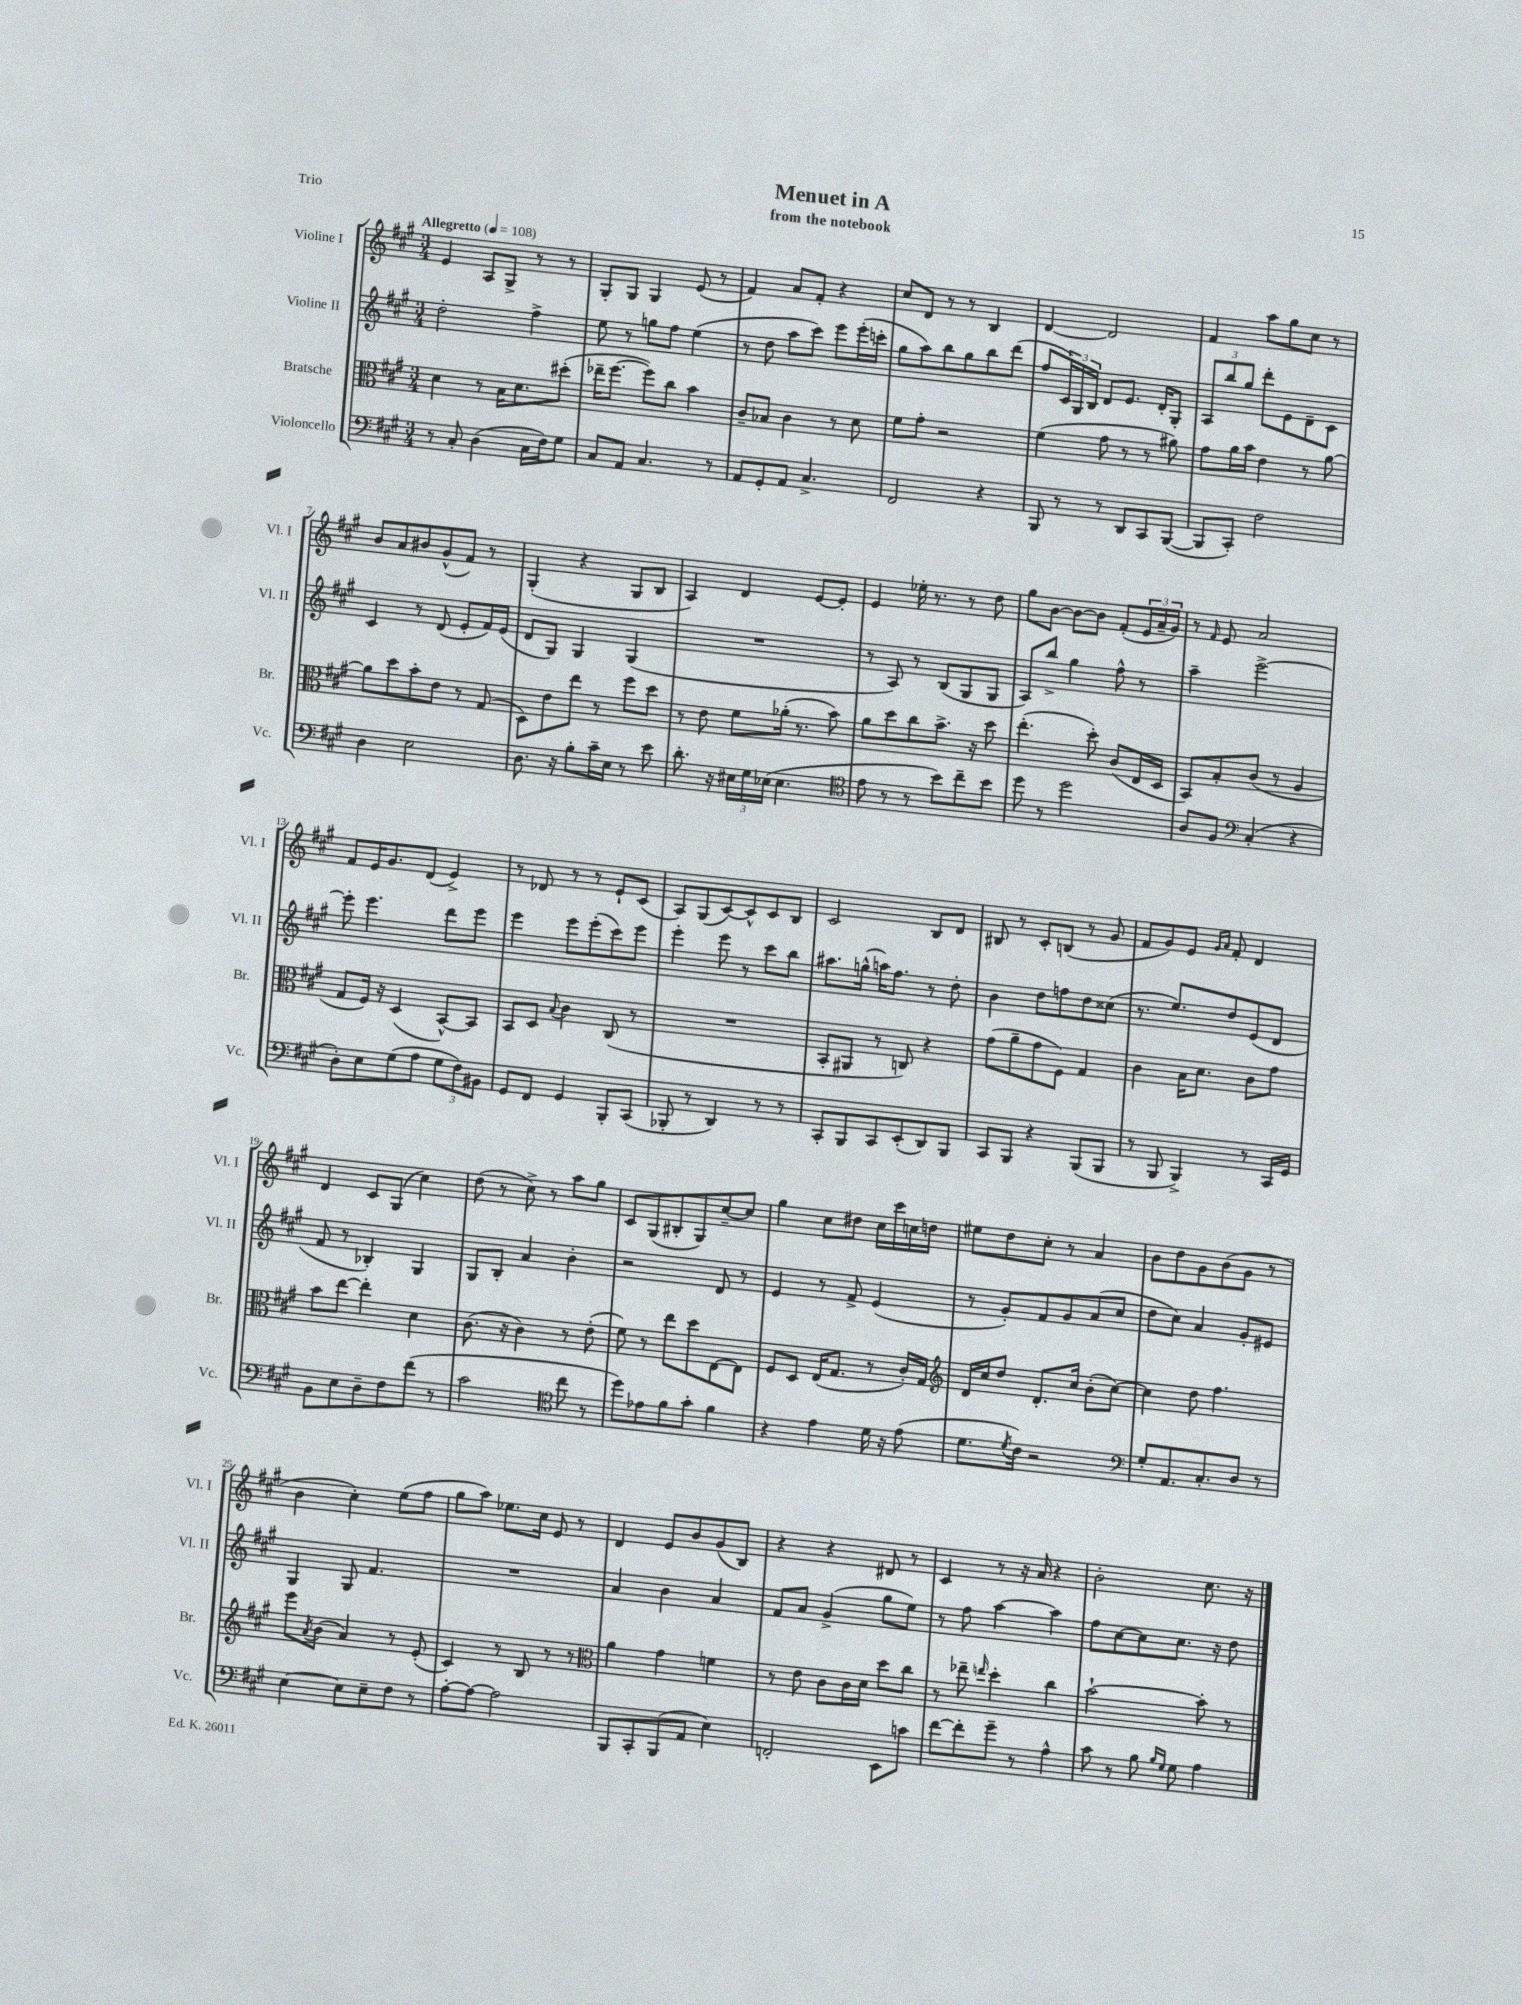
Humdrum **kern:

**kern	**kern	**kern	**kern
*staff4	*staff3	*staff2	*staff1
*clefF4	*clefC3	*clefG2	*clefG2
*k[f#c#g#]	*k[f#c#g#]	*k[f#c#g#]	*k[f#c#g#]
*M3/4	*M3/4	*M3/4	*M3/4
*MM108	*MM108	*MM108	*MM108
8r	4d	2dd'	4e
8C#'	.	.	.
(4D	8r	.	8A
.	16B	.	8G#^
.	8.d	.	.
16C#	.	4ff#^	8r
16F#)	.	.	.
8G#	(8dd#'	.	8r
=	=	=	=
8C#	16ee-~	8ee	8G#'
.	[8.ff#	.	.
8AA	.	8r	8G#
4.C#	8ff#])	8gg	4G#
.	8cc#	8ff#	.
.	4b	(4ee	(8e
8r	.	.	8r
=	=	=	=
8AA	8c#~	8r	4f#)
8GG#'	8B-	8dd	.
8AA	4c#	8aa	8a
4.C#^	.	8ccc#)	8f#'
.	8r	8eee	4r
.	8d	(16eee'	.
.	.	16ccc'	.
=	=	=	=
2FF#	8f#	8gg#	8cc#
.	8g#'	8aa)	8d
.	2r	8bb	8r
.	.	8gg#	8r
4r	.	8bb	4B
.	.	(8ddd	.
=	=	=	=
8BBB	(4f#	8ff#	[4d
8r	.	24c#)	.
.	.	24G#	.
.	.	24B	.
8r	8g#	8d	2d]
8DD	8r	8.e	.
8CC#	8r	.	.
.	.	16d'	.
([8BBB	8a#)	8G#'	.
=	=	=	=
8BBB]	8g#	12A	4f#
.	.	12bb	.
8CC#')	16a	.	.
.	.	12gg#	.
.	16b	.	.
2F#	4e	8ddd'	8aa
.	.	8e	8gg#
.	8r	8d~	8cc#
.	[8a	8c#	8r
=	=	=	=
4D	8a]	4c#	8b
.	8dd	.	8a
2E	8b'	8r	8b#
.	8e	(8d	(8g#^^
.	8r	8e'	8f#)
.	(8G#	16f#)	8r
.	.	(16e	.
=	=	=	=
8.D	8D)	8d	(4G#'
.	8e	8G#)	.
16r	.	.	.
8B'	8ee	4G#	4r
16c#~	8r	.	.
16E	.	.	.
8r	8ff#	(4G#	8G#
8e	8dd	.	8B
=	=	=	=
8.d'	8r	2.r	4A)
.	8e	.	.
16r	.	.	.
24E#	8f#	.	4d
24G#	.	.	.
(24E-	.	.	.
4.E-	(16a-'	.	.
.	8.r	.	.
.	.	.	[8e
.	8b)	.	8e']
=	=	=	=
*clefC4	*	*	*
8e	8a	8r	4e
8r	8dd	8A)	.
8r	8cc#	8r	16ee-'
.	.	.	8.r
8b)	8.b^	(8B	.
8cc#~	.	8G#	8r
.	16r	.	.
8b	8dd	8G#	8dd
=	=	=	=
8dd	(4.ee'	8A)	8gg#
8r	.	8bb^	[8b
2dd	.	4gg#	8b_
.	8dd')	.	8b]
.	(8c#	8ff#^^	(8f#'
.	16E	8r	24e
.	.	.	24a~
.	16D	.	.
.	.	.	24g#)
=	=	=	=
8A	8BB)	4aa~	8r
.	.	.	16qqf#
8F#	8B'	.	8e
*clefF4	*	*	*
(4C#'	(8c#	[2eee^	2a
.	8r	.	.
4r	4A	.	.
=	=	=	=
8D')	8G#	8eee']	8f#
8E	16F#)	4.eee	16e
.	16r	.	8.g#
(8G#	(4D	.	.
8A	.	.	(8d
12G#	[8BB^^)	8ddd	4e^)
12F#)	.	.	.
.	8BB]	8eee	.
12BB#	.	.	.
=	=	=	=
8GG#	8BB	4eee	8r
8FF#	8D	.	8d-
.	8qqB	.	.
4GG#	4c#	8eee	8r
.	.	(8eee'	8r
8BBB'	(8C#	8ccc#)	8e`
(8CC#	8r	8eee	(8c#
=	=	=	=
8BBB-'	2.r	4eee'	8A)
8r	.	.	(8G#
4DD)	.	8eee	[8c#)
.	.	8r	8c#^^]
8r	.	8ccc#	8c#
8r	.	8bb	8B
=	=	=	=
8CC#'	8BB'	8.aa#	2c#
8BBB	8AA#	.	.
.	.	(16gg^^	.
8CC#	8r	16aa)	.
.	.	8.ff#	.
(8EE'	8C)	.	.
8DD)	4r	8r	8B
8BBB	.	8dd'	8d
=	=	=	=
8CC#	(8g#	4b	8B#
8BBB	8a~	.	8r
4r	8g#	8dd	8c#'
.	8F#)	8ff	(8B
(8BBB	4G#	8dd	8r
8BBB	.	(8cc##	8g#
=	=	=	=
8r	4c#	8.r	8f#
8BBB	.	.	8g#)
.	.	8.ee)	.
4BBB^)	16B	.	8e
.	8.d	.	.
.	.	.	16qqg#
.	.	.	16qqa
.	.	8dd	8f#'
8r	8c#	(8e	4d
16CC#	8g#	8d	.
16GG#	.	.	.
=	=	=	=
8BB	8b	8f#	4d
8E	[8ee	8r	.
8D~	4ee']	4B-')	8c#
8F#	.	.	(8G#
(8f#	4d	4G#	4cc#)
8r	.	.	.
=	=	=	=
2c#	(8.c#	8G#	(8dd
.	.	8B'	8r
.	16r	.	.
.	4c#)	4a	8cc#^)
.	.	.	8r
*clefC4	*	*	*
8cc#	8r	4b'	8aa
8r	(8e'	.	8gg#
=	=	=	=
8dd)	8f#)	2r	8c#
8e-	8r	.	(8G#
8f#	8ee	.	8B#'
8g#'	8dd	.	8G#)
4f#	[8E	8d	[8cc#~
.	8E]	8r	8cc#]
=	=	=	=
4r	8F#	4e	4gg#
.	8D	.	.
4e	(16E	8r	8cc#
.	8.G#	.	.
.	.	8f#^	8dd#
16d	8r	(4e	16cc#
16r	.	.	16ccc#
(8e	16c#')	.	16cc
.	16G#	.	16dd
=	=	=	=
*	*clefG2	*	*
8.d	16d	8r	8ee#
.	16cc#	.	.
.	8dd	8g#')	8dd
8qd	.	.	.
16c#)	.	.	.
2r	8.d'	8f#	8cc#'
.	.	8g#	8r
.	16cc#	.	.
.	(8b'	(8a	4a
.	[8cc#)	8cc#	.
=	=	=	=
*clefF4	*	*	*
8G#'	4cc#]	8dd	8b
8.AA	.	8cc#)	8dd
.	8dd	4a	8g#
8.C#'	.	.	.
.	4.ff#	.	(8b
8D	.	8g#'	8g#
8r	.	8e#	8r
=	=	=	=
[4E	8eee	4G#	4b
.	8qa	.	.
.	(8b	.	.
8E]	4a)	8G#	4cc#')
8E~	.	4.f#	.
8F#	8r	.	(8ee
8r	(8e'	.	8ff#
=	=	=	=
[8A'	4c#)	2.r	8gg#
8A_	.	.	8aa)
2A]	8r	.	8.ee-
.	8B	.	.
.	.	.	16cc#
.	8r	.	8e
.	8r	.	8r
=	=	=	=
*	*clefC3	*	*
8BBB	4a	4a	4d
8CC#'	.	.	.
(8BBB	4g#	4b	8e
8AA	.	.	8b
4E)	4f	4a	(8g#
.	.	.	8B)
=	=	=	=
2FF'	8r	8f#	4r
.	8e	8a	.
.	8c#	(4g#^	4r
.	16c#	.	.
.	16d	.	.
8EE	8dd	8gg#	8d#
8c	8cc#	8ee)	8r
=	=	=	=
[8f#	8r	8r	4c#
8f#']	8ee-~	8ff#	.
.	16qqee	.	.
8g#~	4dd'	[4aa	8r
8r	.	.	16r
.	.	.	16a
4A^^	4cc#	4aa]	4r
=	=	=	=
8c#	[2b`	8ff#	2b'
8r	.	[8cc#	.
8B	.	8cc#]	.
16qqB	.	.	.
16qqG#	.	.	.
8G#	.	8.cc#	.
4A	8b']	.	8.cc#
.	.	16r	.
.	8r	8dd	.
.	.	.	16r
==	==	==	==
*-	*-	*-	*-
